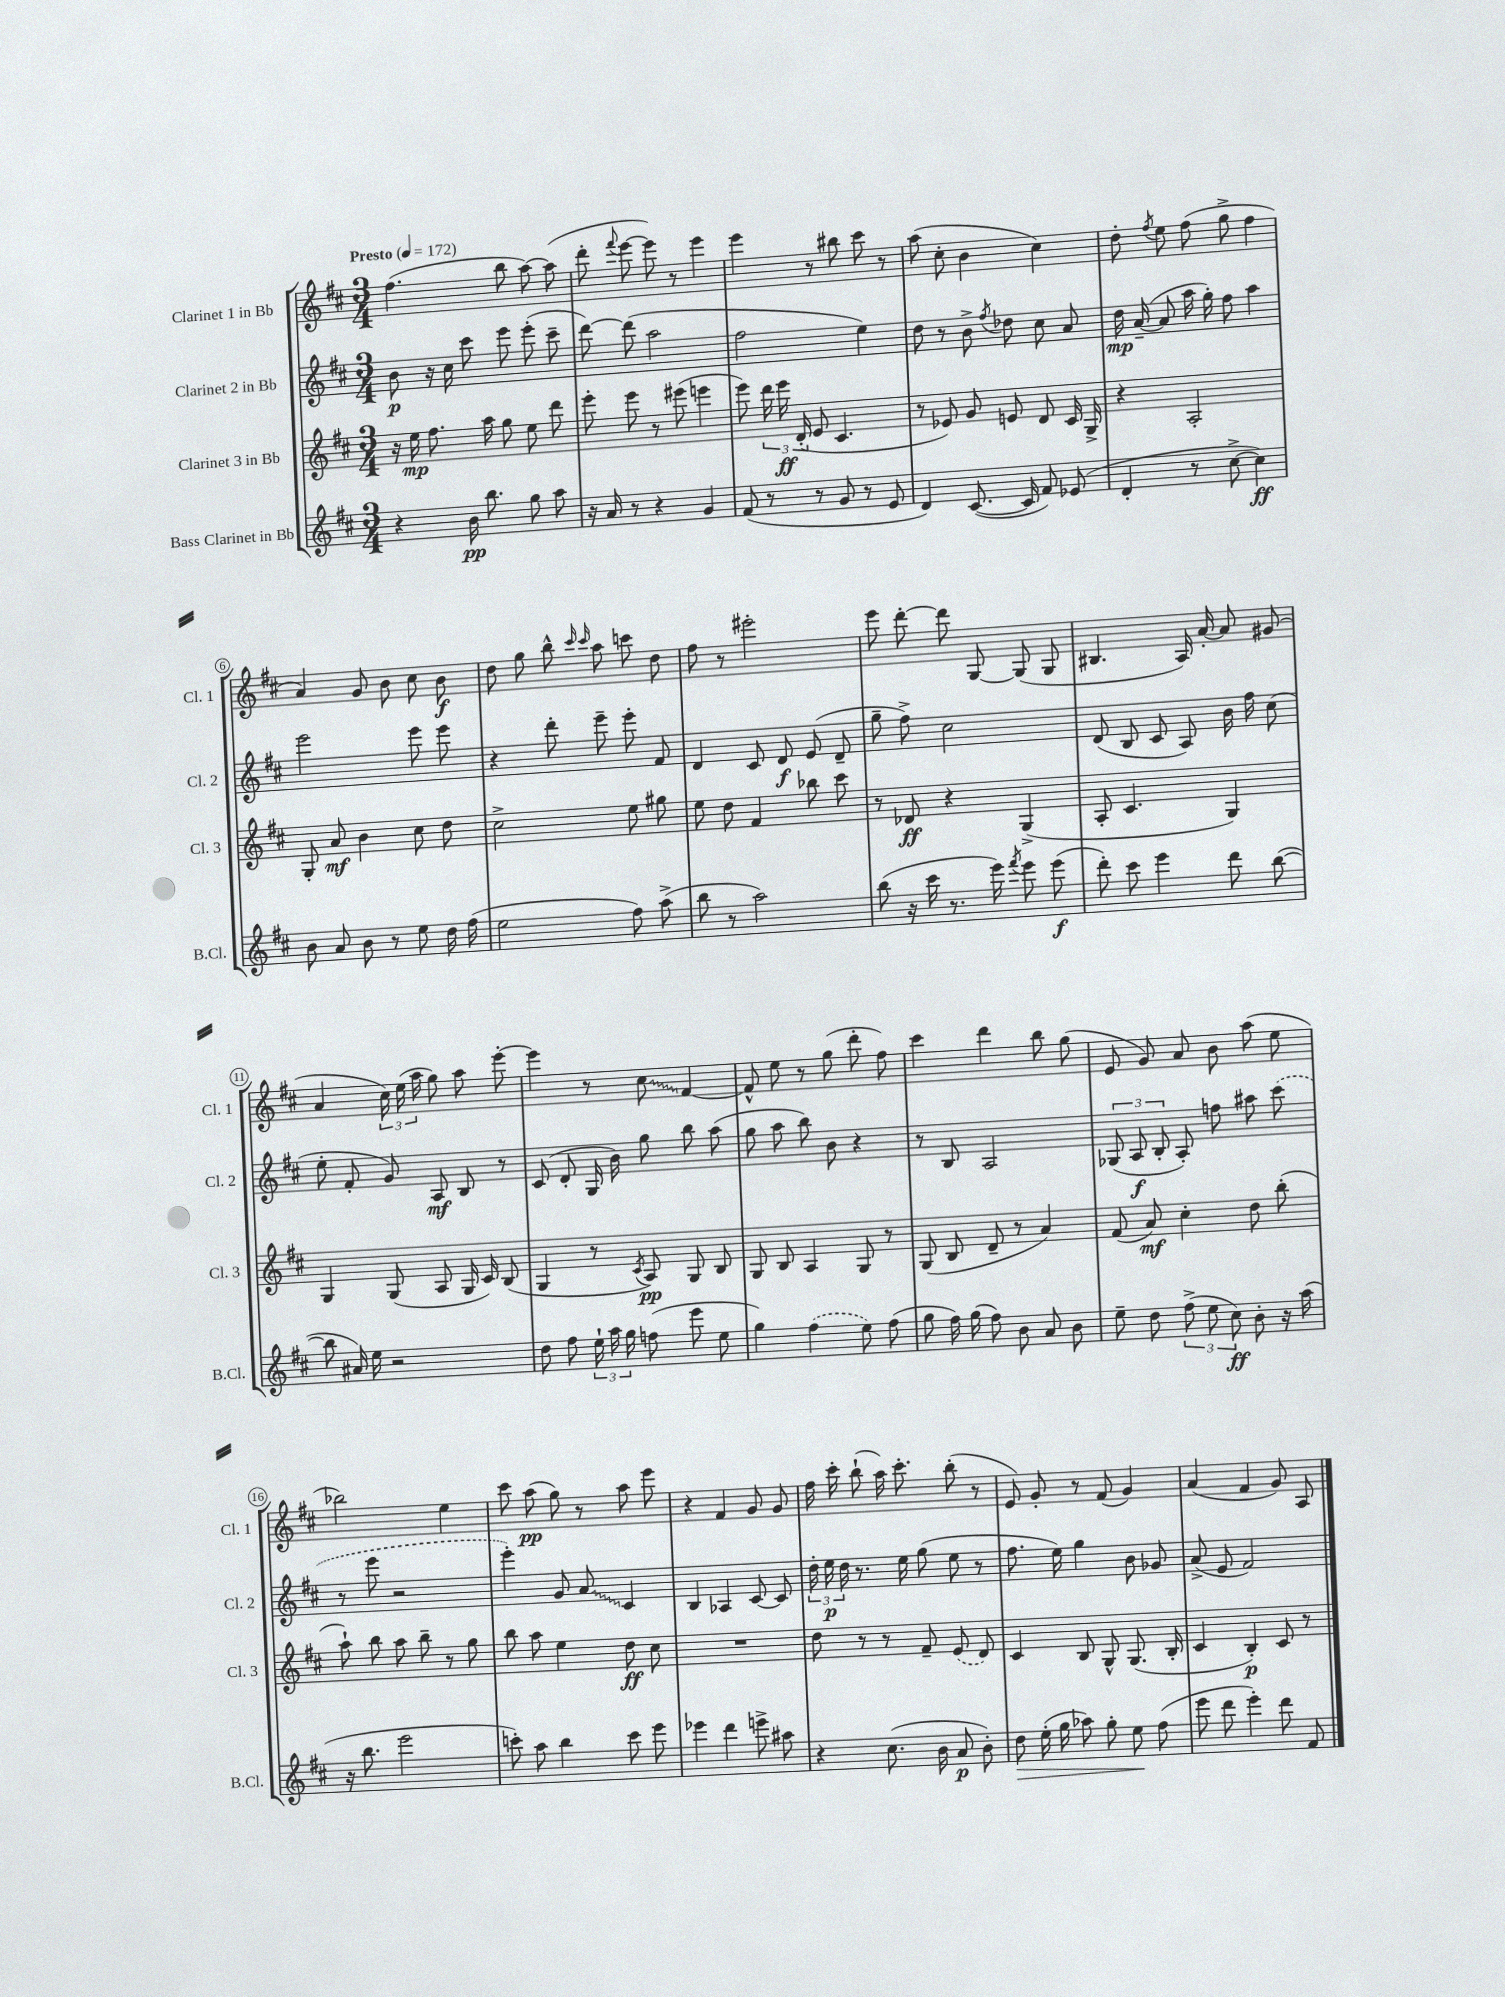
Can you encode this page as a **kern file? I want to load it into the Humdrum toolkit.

**kern	**kern	**kern	**kern
*staff4	*staff3	*staff2	*staff1
*clefG2	*clefG2	*clefG2	*clefG2
*k[f#c#]	*k[f#c#]	*k[f#c#]	*k[f#c#]
*M3/4	*M3/4	*M3/4	*M3/4
*MM172	*MM172	*MM172	*MM172
4r	16r	8b	(4.ff#
.	16ee	.	.
.	8.ff#	16r	.
.	.	16cc#	.
16b	.	8ccc#	.
8.bb	16aa	.	.
.	8gg	8eee	8bb
8gg	8ee	(8eee'	[8aa)
8aa	8ddd	8ccc#~	(8aa]
=	=	=	=
16r	8eee'	[8ddd)	8ddd'
16a	.	.	.
.	.	.	8qqfff#
8r	8eee	(8ddd]	[8eee
4r	8r	2aa	8eee])
.	(8eee#	.	8r
4g	4eee	.	4eee
=	=	=	=
(8f#	8eee)	2ff#	4eee
8r	24ddd	.	.
.	24eee	.	.
.	(24d'	.	.
8r	8e	.	8r
8g	4.c#	.	8bb#
8r	.	4ee)	8ccc#
8e	.	.	8r
=	=	=	=
4d)	8r	8dd	(8aa
.	8e-)	8r	8cc#'
([8.c#	8g	8b^	4b
.	.	8qff#	.
.	8e	8dd-	.
16c#]	.	.	.
8f#)	8d	8cc#	4cc#)
(8e-	16c#	8a	.
.	16G^	.	.
=	=	=	=
4d'	4r	16dd	8dd'
.	.	([16a~	.
.	.	.	8qff#
.	.	8a]	8ee
8r	2A'	16aa	(8ff#
.	.	16gg')	.
[8cc#^	.	8ff#	8gg^
4cc#])	.	4aa	4ff#
=	=	=	=
8b	8G'	2eee	4a)
8a	8a	.	.
8b	4b	.	8g
8r	.	.	8b
8ee	8cc#	8eee	8cc#
16dd	8dd	8eee	8b
(16ff#	.	.	.
=	=	=	=
2ee	2cc#^	4r	8dd
.	.	.	8gg
.	.	8ddd'	8bb^^
.	.	.	16qqccc#
.	.	.	16qqccc#
.	.	8eee~	8aa
8ff#)	8ee	8eee'	8ccc
(8aa^	8gg#	8f#	8dd
=	=	=	=
8bb	8ee	4d	8ff#
8r	8dd	.	8r
2aa)	4f#	8c#	2eee#'
.	.	8d	.
.	8bb-	(8e	.
.	8ccc#	8d~	.
=	=	=	=
(8bb	8r	8gg~	8eee
16r	8d-	8ff#^)	[8ddd'
16ccc#	.	.	.
8.r	4r	2cc#	8ddd]
.	.	.	[8G
16eee)	.	.	.
8qfff#	.	.	.
8eee	(4G^	.	(8G]
(8eee	.	.	8G
=	=	=	=
8ddd')	8A'	(8d	4.B#
8ccc#	4.c#	8B	.
4eee	.	8c#	.
.	.	8A)	16A)
.	.	.	[16a'
8ddd	4G)	16b	8a]
.	.	16ff#	.
([8bb	.	(8cc#	(8g#
=	=	=	=
8bb]	4G	8ee'	4a
16a#)	.	8f#'	.
16ee	.	.	.
2r	(8G	8g)	24cc#)
.	.	.	(24ee
.	.	.	24aa
.	8A	8A	8gg)
.	16G	8B	8aa
.	16c#)	.	.
.	(8B	8r	[8eee'
=	=	=	=
8dd	4G	(8c#	4eee]
8ff#	.	8d'	.
24ee`	8r	16G	8r
24aa	.	.	.
.	.	16b)	.
24gg	.	.	.
.	8qc#	.	.
(8ff	8A)	8gg	8cc#
8eee	8G	8bb	[4f#
8ee	8B	(8aa	.
=	=	=	=
4gg)	8G	8gg	8f#^^]
.	8B	8aa	8ee
(4ff#	4A	8bb)	8r
.	.	8b	(8gg
8ee)	8G	4r	8ddd'
(8ff#	8r	.	8ff#)
=	=	=	=
8gg	(8G	8r	4ccc#
16ff#)	8B	8B	.
(16gg	.	.	.
8ff#)	8d~	2A	4ddd
8b	8r	.	.
8a	4a)	.	8bb
8b	.	.	(8gg
=	=	=	=
8ee~	(8f#	(12G-	8e
.	.	12A	.
8dd	8a)	.	8g)
.	.	12B'	.
(12ff#^	4cc#'	8A')	8a
12ee	.	.	.
.	.	8ff	8b
12cc#)	.	.	.
8b'	8dd	8aa#	(8aa
16r	(8bb'	(8ccc#	8ee
(16aa	.	.	.
=	=	=	=
16r	8aa`)	8r	2bb-)
8.bb	.	.	.
.	8bb	8eee	.
2eee	8aa	2r	.
.	8bb~	.	.
.	8r	.	4ee
.	8gg	.	.
=	=	=	=
8ccc')	8bb	4eee')	8ccc#
8aa	8aa	.	(8aa
4bb	4ee	8g	8gg)
.	.	8a	8r
8ccc	8dd	4c#	8aa
8eee	8cc#	.	8eee
=	=	=	=
4eee-	2.r	4B	4r
4ddd	.	4A-	4f#
8eee^	.	[8c#	8g
8aa#	.	8c#]	8g
=	=	=	=
4r	8dd	24dd'	16ff#
.	.	24ee	.
.	.	.	16ccc#'
.	.	24dd	.
.	8r	8.r	(8bb`
(8.cc#	8r	.	16aa)
.	.	16ee	8.ccc#'
.	8f#~	(8gg	.
16b	.	.	.
8a	(8e	8ee	(8bb'
8b')	8d)	8r	8r
=	=	=	=
8dd	4c#	8.ff#	8e)
(16ee'	.	.	8g'
16gg	.	16ee)	.
8aa-)	8B	4gg	8r
8gg'	8G^^	.	(8f#
8ee	(8.G	8b	4g)
(8ff#	.	8g-	.
.	16B'	.	.
=	=	=	=
8eee	4c#	(8a^	(4a
8ddd	.	8e	.
4eee')	4B')	2f#)	4f#
8ddd	8c#	.	8g)
8f#	8r	.	8A
==	==	==	==
*-	*-	*-	*-
